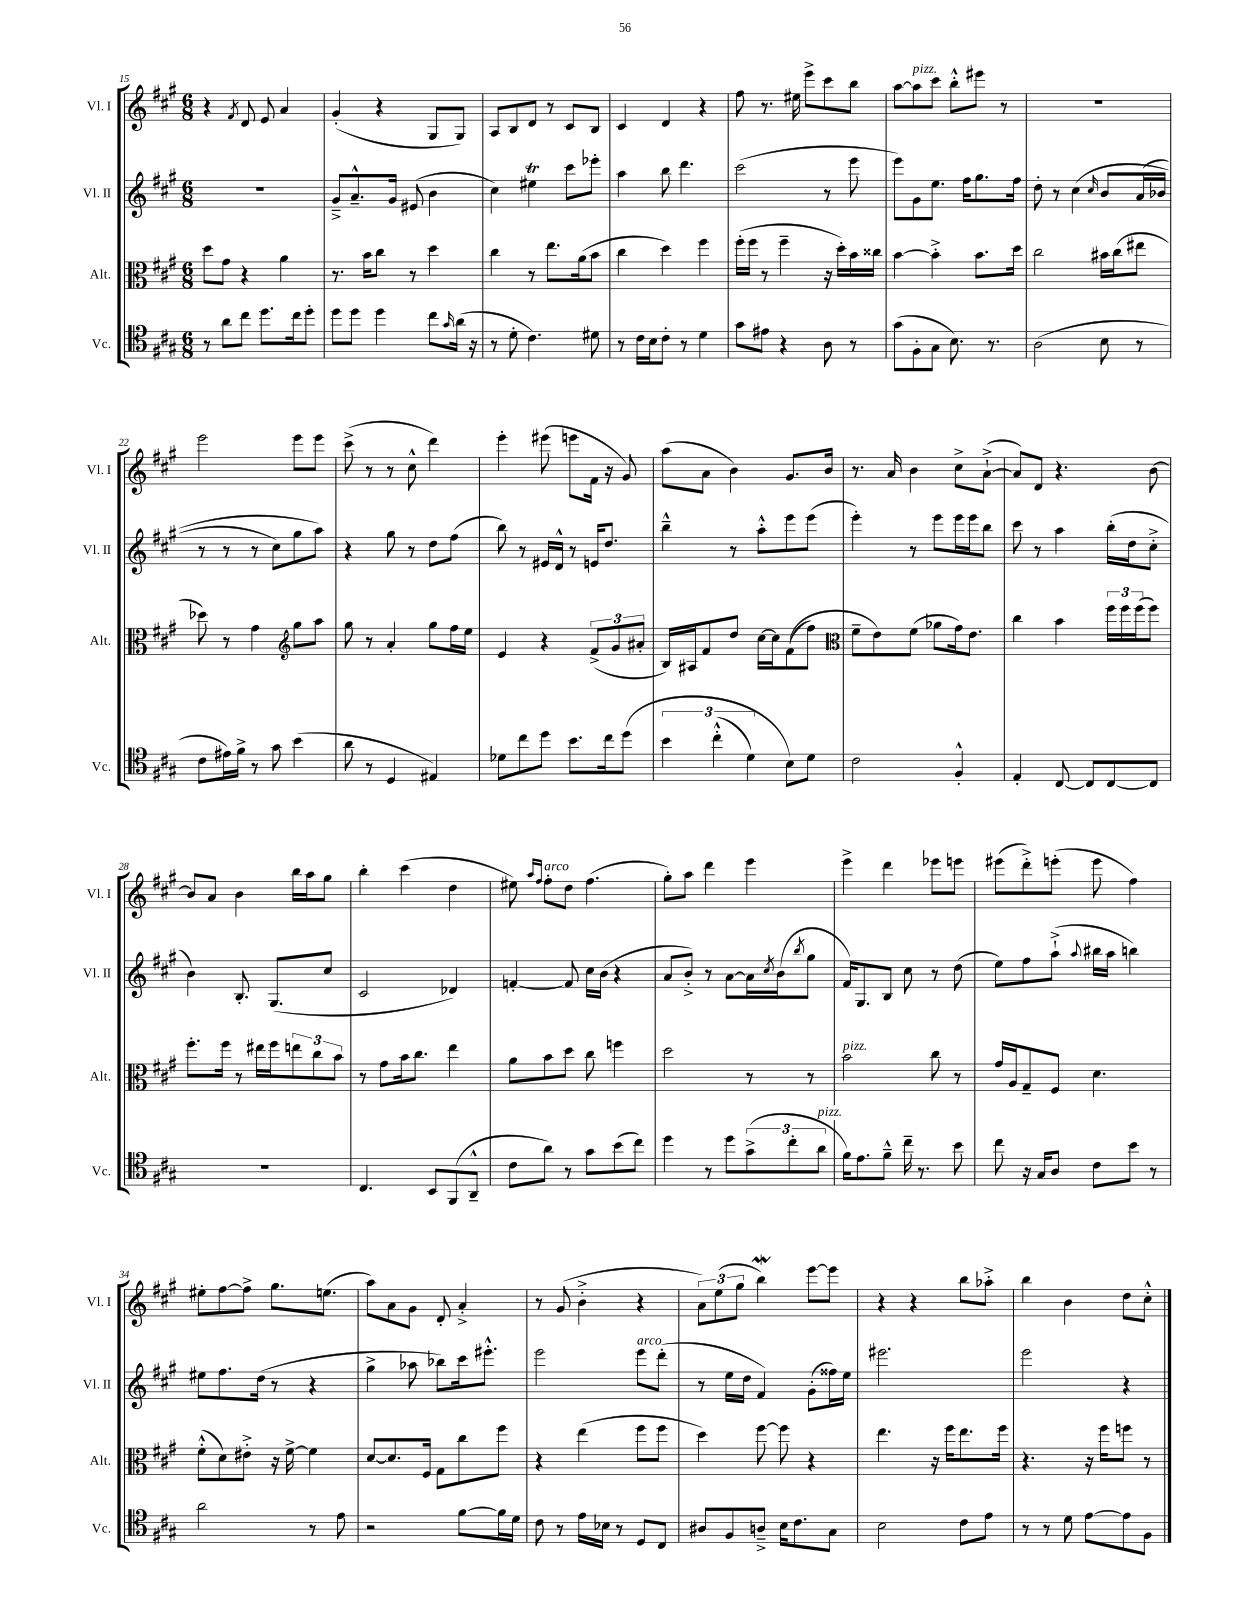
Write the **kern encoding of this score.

**kern	**kern	**kern	**kern
*staff4	*staff3	*staff2	*staff1
*clefC4	*clefC3	*clefG2	*clefG2
*k[f#c#g#]	*k[f#c#g#]	*k[f#c#g#]	*k[f#c#g#]
*M6/8	*M6/8	*M6/8	*M6/8
8r	8dd	2.r	4r
8a	8g#	.	.
.	.	.	8qf#
8cc#	4r	.	8d
8.dd	.	.	8e
.	4a	.	4a
16cc#	.	.	.
8dd'	.	.	.
=	=	=	=
8dd	8.r	8g#~^	(4g#'
8dd	.	8.a~^^	.
.	16b	.	.
4dd	8cc#	.	4r
.	.	16g#	.
.	8r	(8e#	.
8cc#	4dd	4b	8G#
16qqg#	.	.	.
(16a	.	.	8G#)
16r	.	.	.
=	=	=	=
8r	4cc#	4cc#)	8A
8d'	.	.	8B
4.c#)	8r	4ee#	8d
.	8.ee	.	8r
.	.	8ccc#	8c#
.	(16a	.	.
8d#	8b	8eee-'	8B
=	=	=	=
8r	4cc#	4aa	4c#
16c#	.	.	.
16B	.	.	.
8c#'	4dd)	8bb	4d
8r	.	4.ddd	.
4d	4ff#	.	4r
=	=	=	=
8g#	(16ff#'	(2ccc#	8ff#
.	16ff#	.	.
8e#	8r	.	8.r
4r	4ff#~	.	.
.	.	.	16ee#
.	.	.	8eee^
8A	16r	8r	8ccc#
.	16dd')	.	.
8r	16b	8eee	8bb
.	16cc##	.	.
=	=	=	=
(8g#	[4b	8eee)	[8aa
8F#'	.	8g#	8aa]
8G#	4b'^]	8.ee	8ccc#
8.B)	.	.	8bb'^^
.	.	16ff#	.
.	8.b	8.gg#	8eee#
8.r	.	.	.
.	.	.	8r
.	16dd	16ff#	.
=	=	=	=
(2A	2cc#	8dd'	2.r
.	.	8r	.
.	.	&(4cc#	.
.	.	16qqcc#	.
8B	16b#	8b	.
.	(16cc#	.	.
8r	8ee#	(16a	.
.	.	16b-	.
=	=	=	=
8c#	8dd-)	8r	2eee
16e#)	8r	8r	.
16f#^	.	.	.
8r	4g#	8r	.
8g#	.	8cc#)	.
*	*clefG2	*	*
(4b	8gg#	8gg#	8eee
.	8aa	8aa&)	8eee
=	=	=	=
8a	8gg#	4r	(8ccc#^
8r	8r	.	8r
4D	4a'	8gg#	8r
.	.	8r	8cc#^^
4E#)	8gg#	8dd	4ddd)
.	16ff#	(8ff#	.
.	16ee	.	.
=	=	=	=
8d-	4e	8bb)	4eee'
8cc#	.	8r	.
8dd	4r	16e#	(8eee#
.	.	16d^^	.
8.b	.	8r	8eee
.	(12f#^	16e	16f#
16cc#	.	8.dd	16r
.	12g#	.	.
&(8dd	.	.	8g#)
.	12a#'	.	.
=	=	=	=
6b	16B)	4bb~^^	(8aa
.	16A#	.	.
.	8f#	.	8a
(6cc#'^^	.	.	.
.	8dd	8r	4b)
6d)	.	.	.
.	[16cc#	8aa'^^	.
.	16cc#]	.	.
8B&)	&((8f#	8eee	8.g#
8d	8ff#)	(8eee	.
.	.	.	16b
=	=	=	=
*	*clefC3	*	*
2c#	8f#~	4eee')	8.r
.	8e&)	.	.
.	.	.	16a
.	(8f#	8r	4b
.	8a-	8eee	.
4F#'^^	16g#)	16eee	8cc#^
.	8.e	16eee	.
.	.	8bb	([8a`^
=	=	=	=
4E'	4cc#	8ccc#	8a])
.	.	8r	8d
[8C#	4b	4aa	4.r
8C#]	.	.	.
[8C#	24ff#	(16bb'	.
.	24ff#	.	.
.	.	16dd	.
.	(24ff#	.	.
8C#]	8ff#)	8cc#'^	[8b
=	=	=	=
2.r	8.ff#'	4b)	8b]
.	.	.	8a
.	16ff#	.	.
.	8r	8.B'	4b
.	16ee#	.	.
.	16ff#	(8.G#	.
.	12ee	.	16bb
.	.	.	16aa
.	12cc#	.	.
.	.	8cc#	8gg#
.	12b	.	.
=	=	=	=
4.C#	8r	2c#	4bb'
.	8g#	.	.
.	16b	.	(4ccc#
.	8.cc#	.	.
8BB	.	.	.
(8FF#	4ee	4d-)	4dd
8AA~^^	.	.	.
=	=	=	=
8c#	8a	[4f'	8ee#)
.	.	.	16qqaa
.	.	.	16qqff#
8a)	8b	.	8ff#'
8r	8dd	8f]	8dd
8g#	8cc#	16cc#	(4.ff#
.	.	(16b	.
(8b	4ff	4r	.
8cc#)	.	.	.
=	=	=	=
4dd	2dd	8a	8gg#')
.	.	8b'^)	8aa
8r	.	8r	4ddd
8dd	.	[8a	.
(12g#^	8r	16a]	4eee
.	.	8qcc#	.
.	.	(16b	.
12cc#'	.	.	.
.	.	8qbb	.
.	8r	8gg#	.
12a	.	.	.
=	=	=	=
16f#)	2b	16f#)	4eee^
8.e	.	8.G#	.
8f#~^^	.	8B	4ddd
16cc#~	.	8cc#	.
8.r	.	.	.
.	8cc#	8r	8eee-
8b	8r	(8dd	8eee
=	=	=	=
8cc#	16g#	8ee)	(8eee#
.	16A	.	.
16r	8G#~	8ff#	8ddd'^)
16G#	.	.	.
8A	8F#	(8aa`^	(8eee'
.	.	8qqaa	.
8c#	4.d	16bb#	8eee
.	.	16aa	.
8b	.	4bb)	4ff#)
8r	.	.	.
=	=	=	=
2a	(8f#'^^	8ee#	8ee#'
.	8d)	8.ff#	[8ff#
.	8e#'^	.	8ff#^]
.	.	(16dd	.
.	16r	8r	8.gg#
.	[16f#^	.	.
8r	4f#]	4r	.
.	.	.	(8.ee
8e	.	.	.
=	=	=	=
2r	[8d	4gg#^	8aa)
.	8.d]	.	8a
.	.	8aa-	8g#
.	16F#	.	.
.	8G#	8bb-)	8d'
[8f#	8cc#	16ccc#	4a'^
.	.	8.eee#'^^	.
16f#]	8ff#	.	.
16d	.	.	.
=	=	=	=
8c#	4r	2eee	8r
8r	.	.	(8g#
16e	(4ee	.	4b'^
16B-	.	.	.
8r	.	.	.
8D	8ff#	8eee	4r
8C#	8ff#	(8ddd'	.
=	=	=	=
8A#	4dd)	8r	12a)
.	.	.	(12ee
8F#	.	16ee	.
.	.	.	12gg#
.	.	16dd	.
8A~^	[8ff#	4f#)	4bb)
16B	8ff#]	.	.
8.c#	.	.	.
.	4r	(8g#'	[8eee
8G#	.	16ff##)	8eee]
.	.	16ee	.
=	=	=	=
2B	4.ee	2.eee#	4r
.	.	.	4r
.	16r	.	.
.	16ff#	.	.
8c#	8.ee	.	8bb
8e	.	.	8aa-'^
.	16ff#	.	.
=	=	=	=
8r	4.r	2eee	4bb
8r	.	.	.
8d	.	.	4b
[8e	16r	.	.
.	16ff#	.	.
8e]	8ff	4r	8dd
8F#	8r	.	8cc#'^^
==	==	==	==
*-	*-	*-	*-
